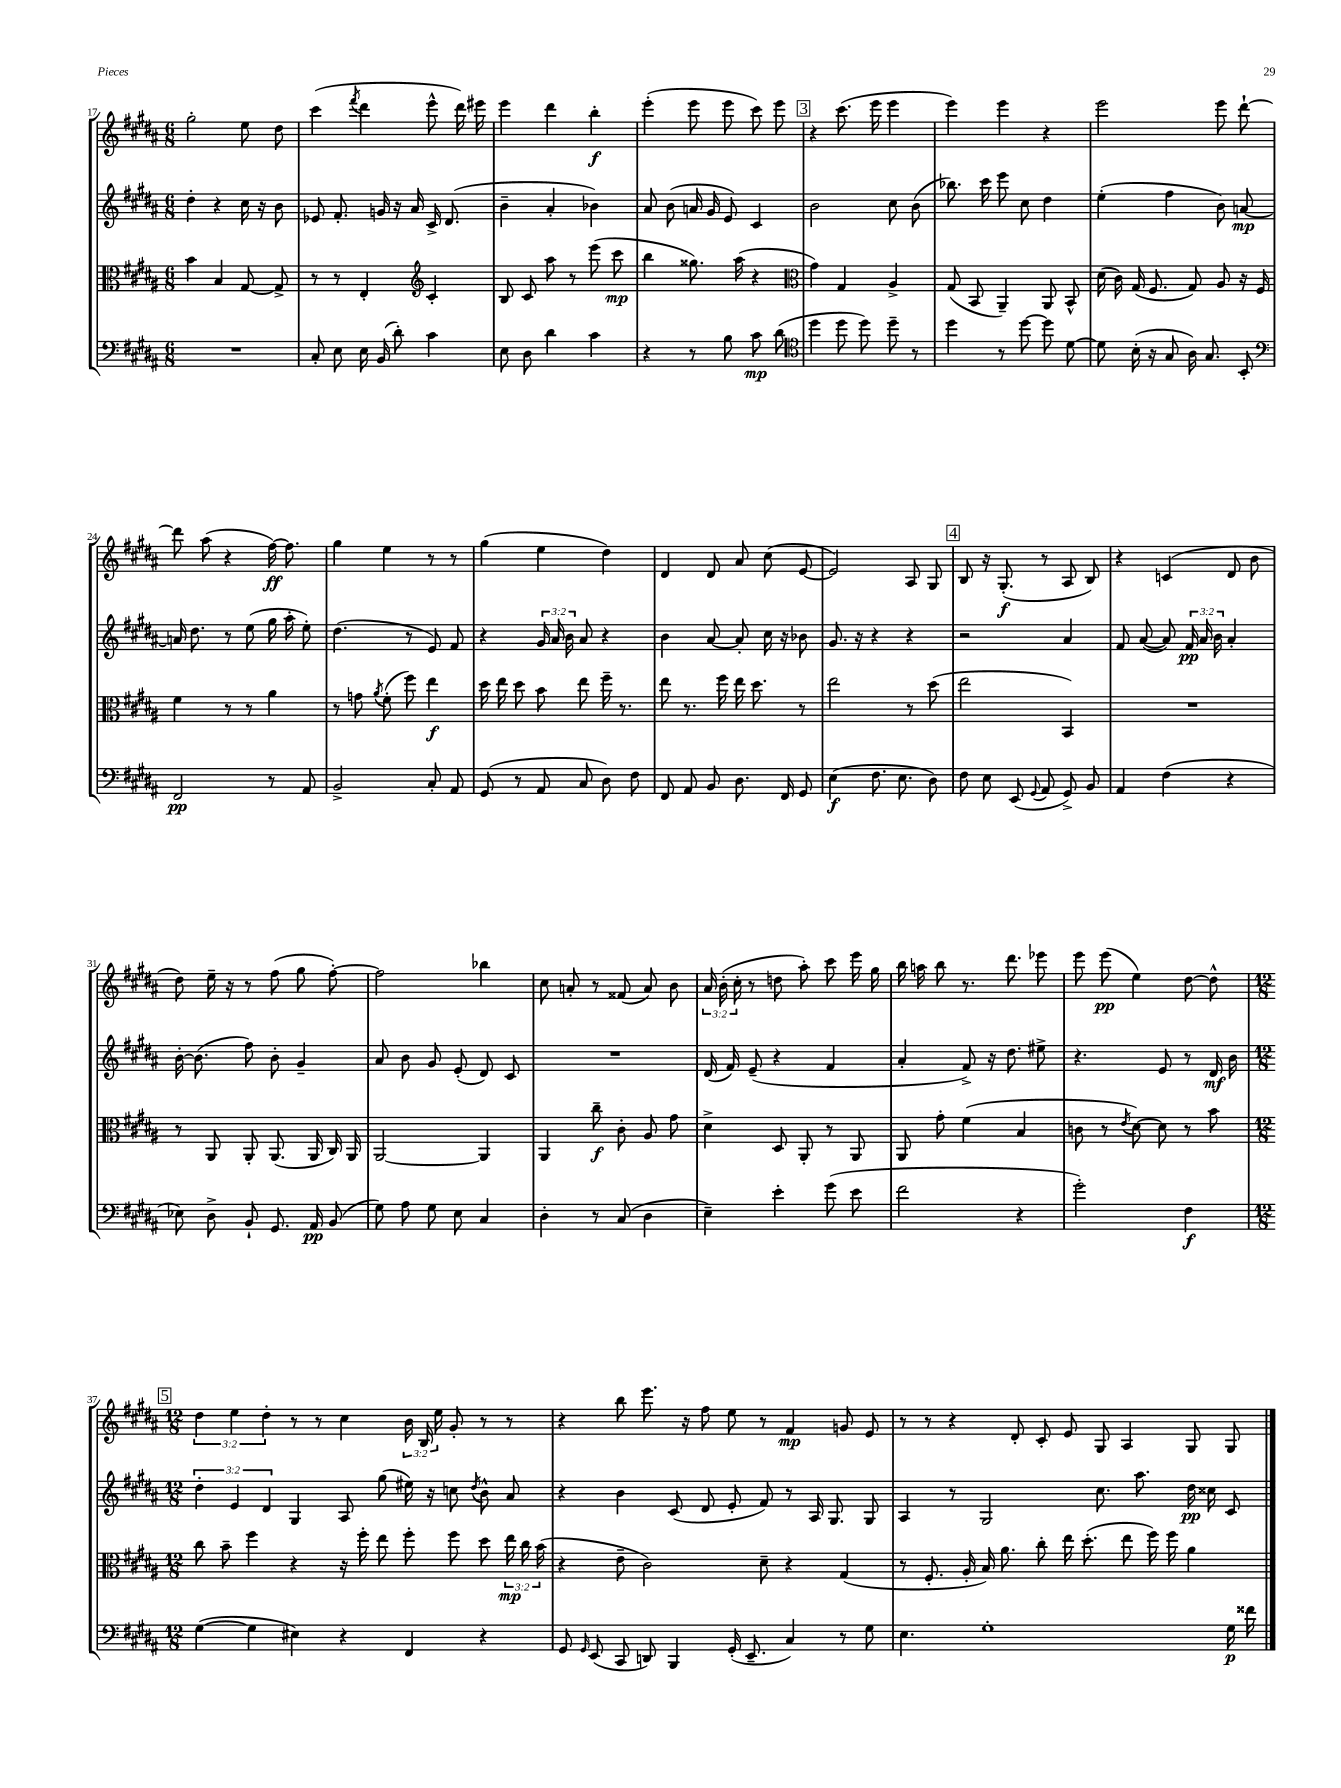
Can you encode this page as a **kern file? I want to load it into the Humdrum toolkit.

**kern	**kern	**kern	**kern
*staff4	*staff3	*staff2	*staff1
*clefF4	*clefC3	*clefG2	*clefG2
*k[f#c#g#d#a#]	*k[f#c#g#d#a#]	*k[f#c#g#d#a#]	*k[f#c#g#d#a#]
*M6/8	*M6/8	*M6/8	*M6/8
2.r	4b	4dd#'	2gg#'
.	4B	4r	.
.	[8G#	16cc#	8ee
.	.	16r	.
.	8G#^]	8b	8dd#
=	=	=	=
8C#'	8r	8e-	(4ccc#
8E	8r	8.f#'	.
.	.	.	8qfff#
16E	4E'	.	4ddd#
(16BB	.	16g	.
8d#')	.	16r	.
.	.	16a#	.
*	*clefG2	*	*
4c#	4c#'	16c#^	8eee^^
.	.	(8.d#	.
.	.	.	16ddd#)
.	.	.	16eee#
=	=	=	=
8E	8B	4b~	4eee
8D#	8c#	.	.
4d#	8aa#	4a#'	4ddd#
.	8r	.	.
4c#	(8eee	4b-)	4bb'
.	8ccc#	.	.
=	=	=	=
4r	4bb	8a#	(4eee'
.	.	(8b	.
8r	8.gg##)	16a	8eee
.	.	16g#	.
8B	.	8e)	8eee
.	(16aa#	.	.
8c#	4r	4c#	8ccc#)
(8d#	.	.	8eee
=	=	=	=
*clefC4	*clefC3	*	*
4dd#	4g#)	2b	4r
8dd#	4G#	.	(8.ccc#
8dd#)	.	.	.
.	.	.	16eee
8dd#~	4A#^	8cc#	4eee
8r	.	(8b	.
=	=	=	=
4dd#	(8G#	8.bb-)	4eee)
.	8BB	.	.
.	.	16ccc#	.
8r	4AA#~)	8eee	4eee
[8dd#	.	8cc#	.
8dd#]	8AA#	4dd#	4r
[8d#	8BB^^	.	.
=	=	=	=
8d#]	(16d#	(4ee'	2eee
.	16c#)	.	.
(16B'	(16G#	.	.
16r	8.F#	.	.
8G#	.	4ff#	.
16A#)	8G#)	.	.
8.G#	.	.	.
.	8A#	8b)	8eee
8BB'	16r	[8a	[8ddd#`
.	16F#	.	.
=	=	=	=
*clefF4	*	*	*
2FF#	4f#	16a]	8ddd#]
.	.	8.dd#	.
.	.	.	(8aa#
.	8r	8r	4r
.	8r	(8ee	.
8r	4a#	16gg#	[16ff#)
.	.	16aa#'	8.ff#]
8AA#	.	8ee')	.
=	=	=	=
2BB^	8r	(4.dd#	4gg#
.	8g	.	.
.	8qa#	.	.
.	(8f#'	.	4ee
.	8ff#)	8r	.
8C#'	4ee	8e)	8r
8AA#	.	8f#	8r
=	=	=	=
(8GG#	16dd#	4r	(4gg#
.	16ee	.	.
8r	8dd#	.	.
8AA#	8b	24g#	4ee
.	.	24a#	.
.	.	24b	.
8C#	8ee	8a#	.
8D#)	16ff#~	4r	4dd#)
.	8.r	.	.
8F#	.	.	.
=	=	=	=
8FF#	8ee	4b	4d#
8AA#	8.r	.	.
8BB	.	[8a#	8d#
.	16ff#	.	.
8.D#	16ee	8a#']	8a#
.	8.dd#	.	.
.	.	16cc#	(8cc#
16FF#	.	16r	.
8GG#	8r	8b-	[8e
=	=	=	=
(4E	2ee	8.g#	2e])
.	.	16r	.
8.F#	.	4r	.
8.E	.	.	.
.	8r	4r	8A#
8D#)	(8dd#	.	8G#
=	=	=	=
8F#	2ee	2r	8B
8E	.	.	16r
.	.	.	(8.G#'
(8EE	.	.	.
8qqGG#	.	.	.
8AA#	.	.	8r
8GG#^)	4BB)	4a#	8A#
8BB	.	.	8B)
=	=	=	=
4AA#	2.r	8f#	4r
.	.	([8a#	.
(4F#	.	8a#])	(4c
.	.	24f#	.
.	.	24a#	.
.	.	24b	.
4r	.	4a#'	8d#
.	.	.	8b
=	=	=	=
8E-)	8r	[16b'	8dd#)
.	.	(8.b]	.
8D#^	8AA#	.	16ee~
.	.	.	16r
8BB`	8AA#'	8ff#)	8r
8.GG#	(8.AA#	8b'	(8ff#
.	.	4g#~	8gg#
16AA#	16AA#	.	.
(8BB	16C#)	.	[8ff#')
.	16AA#	.	.
=	=	=	=
8G#)	[2AA#	8a#	2ff#]
8A#	.	8b	.
8G#	.	8g#	.
8E	.	(8e'	.
4C#	4AA#]	8d#)	4bb-
.	.	8c#	.
=	=	=	=
4D#'	4AA#	2.r	8cc#
.	.	.	8a'
8r	8cc#~	.	8r
(8C#	8c#'	.	(8f##
4D#	8A#	.	8a)
.	8g#	.	8b
=	=	=	=
4E~)	4d#^	(16d#	24a#
.	.	.	(24b'
.	.	16f#)	.
.	.	.	24cc#'
.	.	(8e~	8r
4e'	8D#	4r	8dd
.	8AA#'	.	8aa#')
(8g#	8r	4f#	8ccc#
8e	8AA#	.	16eee
.	.	.	16gg#
=	=	=	=
2f#	8AA#	4a#'	16bb
.	.	.	16aa
.	8g#'	.	8bb
.	(4f#	8f#^)	8.r
.	.	16r	.
.	.	8.dd#	8.ddd#
4r	4B	.	.
.	.	8ee#^	8eee-
=	=	=	=
2g#')	8c	4.r	8eee
.	8r	.	(8eee
.	8qe	.	.
.	[8d#)	.	4ee)
.	8d#]	8e	.
4F#	8r	8r	[8dd#
.	8b	16d#	8dd#^^]
.	.	16b	.
=	=	=	=
*M12/8	*M12/8	*M12/8	*M12/8
([4G#	8cc#	6dd#'	6dd#
.	8b~	.	.
.	.	6e	6ee
4G#]	4ff#	.	.
.	.	6d#	6dd#'
4E#)	4r	4G#	8r
.	.	.	8r
4r	16r	8A#	4cc#
.	16ff#'	.	.
.	8ee	(8gg#	.
4FF#	8ff#'	16ee#)	24b
.	.	.	24B
.	.	16r	.
.	.	.	24ee
.	8ff#	8cc	8g#'
.	.	8qdd#	.
4r	8dd#	8b^^	8r
.	24ee	8a#	8r
.	24cc#	.	.
.	(24b	.	.
=	=	=	=
8GG#	4r	4r	4r
16qqGG#	.	.	.
(8EE	.	.	.
8CC#	8e~	4b	8bb
8DD)	2c#)	.	8.eee
4BBB	.	(8c#	.
.	.	.	16r
.	.	8d#	8ff#
(16GG#'	.	8e'	8ee
8.EE~	.	.	.
.	8d#~	8f#)	8r
4C#)	4r	8r	4f#
.	.	16A#	.
.	.	8.G#	.
8r	(4G#	.	8g
8G#	.	8G#	8e
=	=	=	=
4.E	8r	4A#	8r
.	8.F#'	.	8r
.	.	8r	4r
.	16A#'	.	.
1G#'	16B)	2G#	.
.	8.a#	.	.
.	.	.	8d#'
.	8cc#'	.	8c#'
.	16ee	.	8e
.	(8.dd#'	.	.
.	.	8.cc#	8G#
.	8ee	.	4A#
.	.	8.aa#	.
.	16ff#)	.	.
.	16ff#	.	.
.	4a#	16dd#	8G#
.	.	16cc##	.
16G#	.	8c#	8G#
16f##	.	.	.
==	==	==	==
*-	*-	*-	*-
